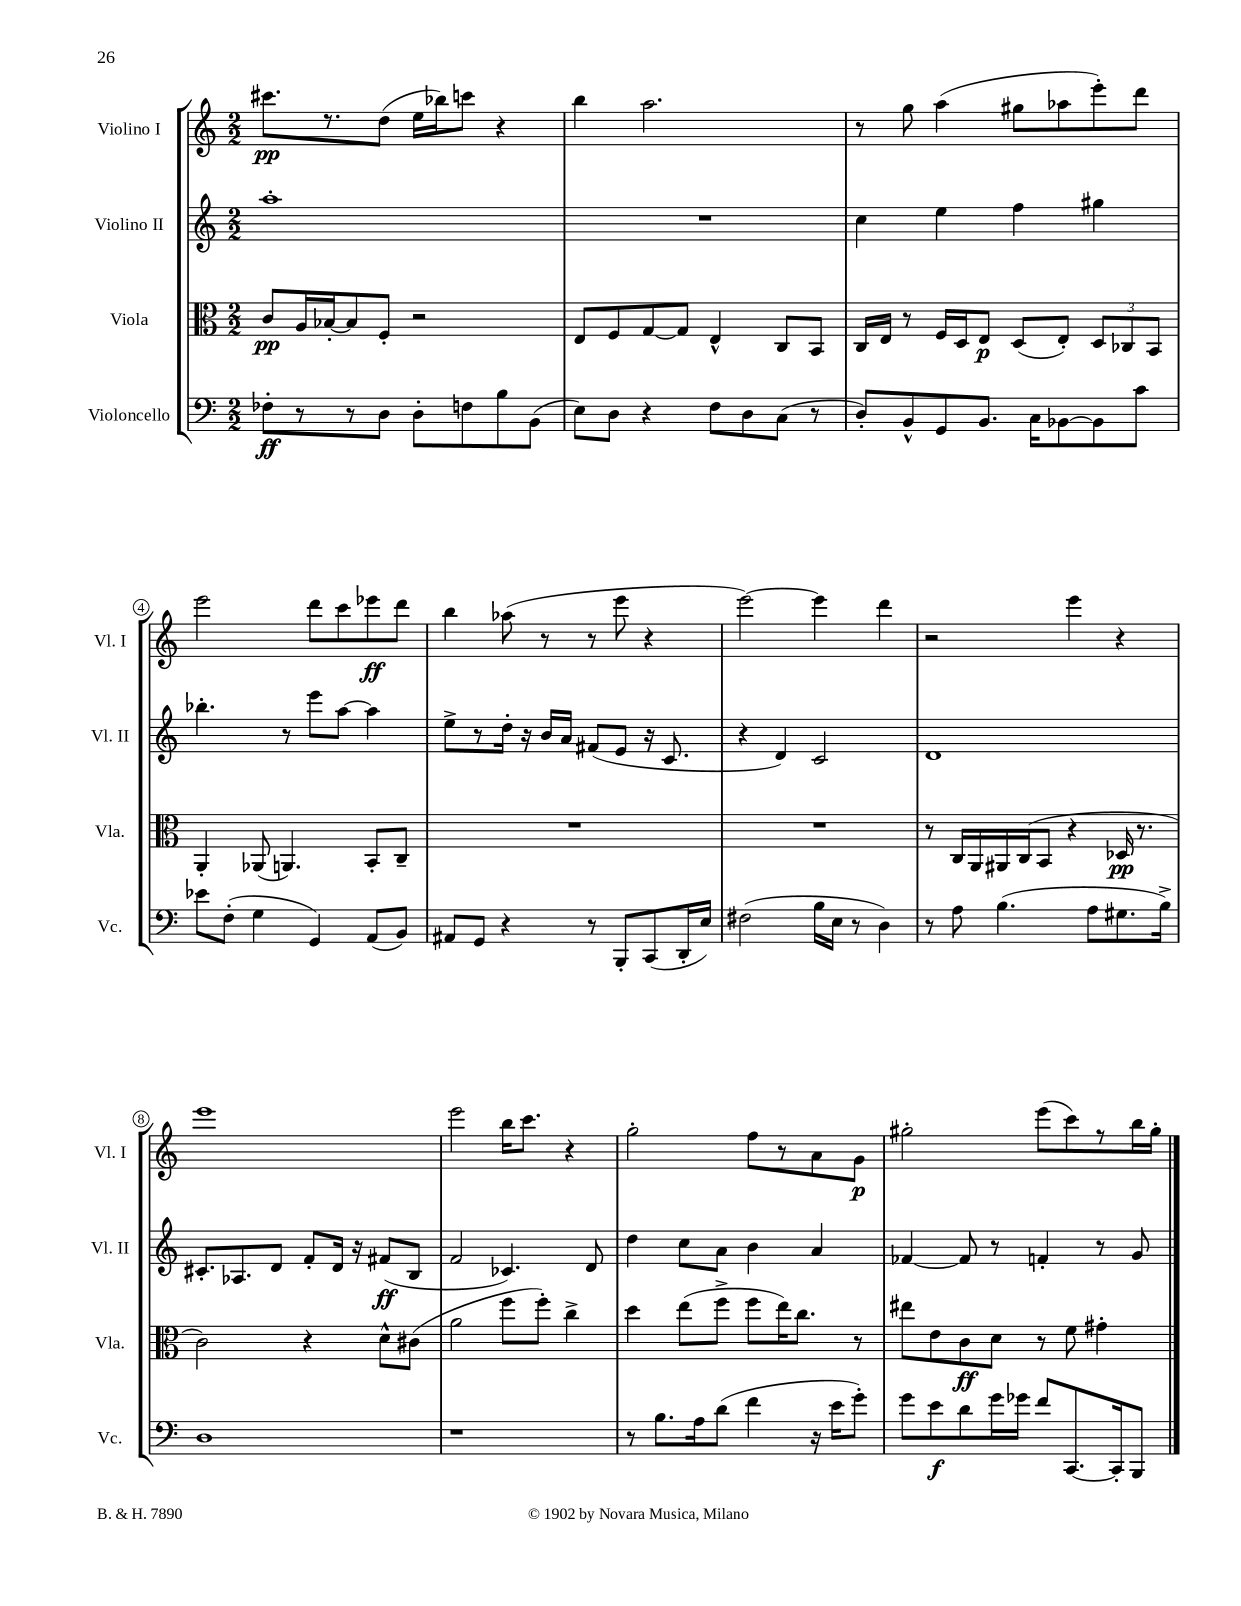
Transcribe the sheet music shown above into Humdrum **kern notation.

**kern	**kern	**kern	**kern
*staff4	*staff3	*staff2	*staff1
*clefF4	*clefC3	*clefG2	*clefG2
*k[]	*k[]	*k[]	*k[]
*M2/2	*M2/2	*M2/2	*M2/2
8F-'	8c	1aa'	8.ccc#
8r	16A	.	.
.	[16B-'	.	8.r
8r	8B-]	.	.
8D	8F'	.	(8dd
8D'	2r	.	16ee
.	.	.	16bb-)
8F	.	.	8ccc
8B	.	.	4r
(8BB	.	.	.
=	=	=	=
8E)	8E	1r	4bb
8D	8F	.	.
4r	[8G	.	2.aa
.	8G]	.	.
8F	4E^^	.	.
8D	.	.	.
(8C	8C	.	.
8r	8BB	.	.
=	=	=	=
8D')	16C	4cc	8r
.	16E	.	.
8BB^^	8r	.	8gg
8GG	16F	4ee	(4aa
.	16D	.	.
8.BB	8E	.	.
.	(8D	4ff	8gg#
16C	.	.	.
[8BB-	8E')	.	8aa-
8BB-]	12D	4gg#	8eee')
.	12C-	.	.
8c	.	.	8ddd
.	12BB	.	.
=	=	=	=
8e-	4AA'	4.bb-'	2eee
(8F'	.	.	.
4G	(8AA-	.	.
.	4.AA)	8r	.
4GG)	.	8eee	8ddd
.	.	[8aa	8ccc
(8AA	8BB'	4aa]	8eee-
8BB)	8C~	.	8ddd
=	=	=	=
8AA#	1r	8ee^	4bb
8GG	.	8r	.
4r	.	16dd'	(8aa-
.	.	16r	.
.	.	16b	8r
.	.	16a	.
8r	.	(8f#	8r
8BBB'	.	8e	8eee
(8CC	.	16r	4r
.	.	8.c	.
16DD'	.	.	.
16E)	.	.	.
=	=	=	=
(2F#	1r	4r	[2eee)
.	.	4d)	.
16B	.	2c	4eee]
16E	.	.	.
8r	.	.	.
4D)	.	.	4ddd
=	=	=	=
8r	8r	1d	2r
8A	16C	.	.
.	16AA	.	.
(4.B	16AA#	.	.
.	(16C	.	.
.	8BB	.	.
.	4r	.	4eee
8A	.	.	.
8.G#	16D-	.	4r
.	8.r	.	.
16B^)	.	.	.
=	=	=	=
1D	2c)	8.c#'	1eee
.	.	8.A-	.
.	.	8d	.
.	4r	8f'	.
.	.	16d	.
.	.	16r	.
.	8d^^	(8f#	.
.	(8c#	8B	.
=	=	=	=
1r	2a	2f	2eee
.	8ff	4.c-)	16bb
.	.	.	8.ccc
.	8ff')	.	.
.	4cc^	.	4r
.	.	8d	.
=	=	=	=
8r	4dd	4dd	2gg'
8.B	.	.	.
.	(8ee	8cc	.
16A	.	.	.
(8d	8ff^	8a	.
4f	8ff	4b	8ff
.	16ee)	.	8r
.	8.cc	.	.
16r	.	4a	8a
16e	.	.	.
8g')	8r	.	8g
=	=	=	=
8g	8ee#	[4f-	2gg#'
8e	8e	.	.
8d	8c	8f-]	.
16g	8d	8r	.
16g-	.	.	.
8f	8r	4f'	(8eee
[8.CC	8f	.	8ccc)
.	4g#'	8r	8r
16CC']	.	.	.
8BBB	.	8g	16bb
.	.	.	16gg#'
==	==	==	==
*-	*-	*-	*-
